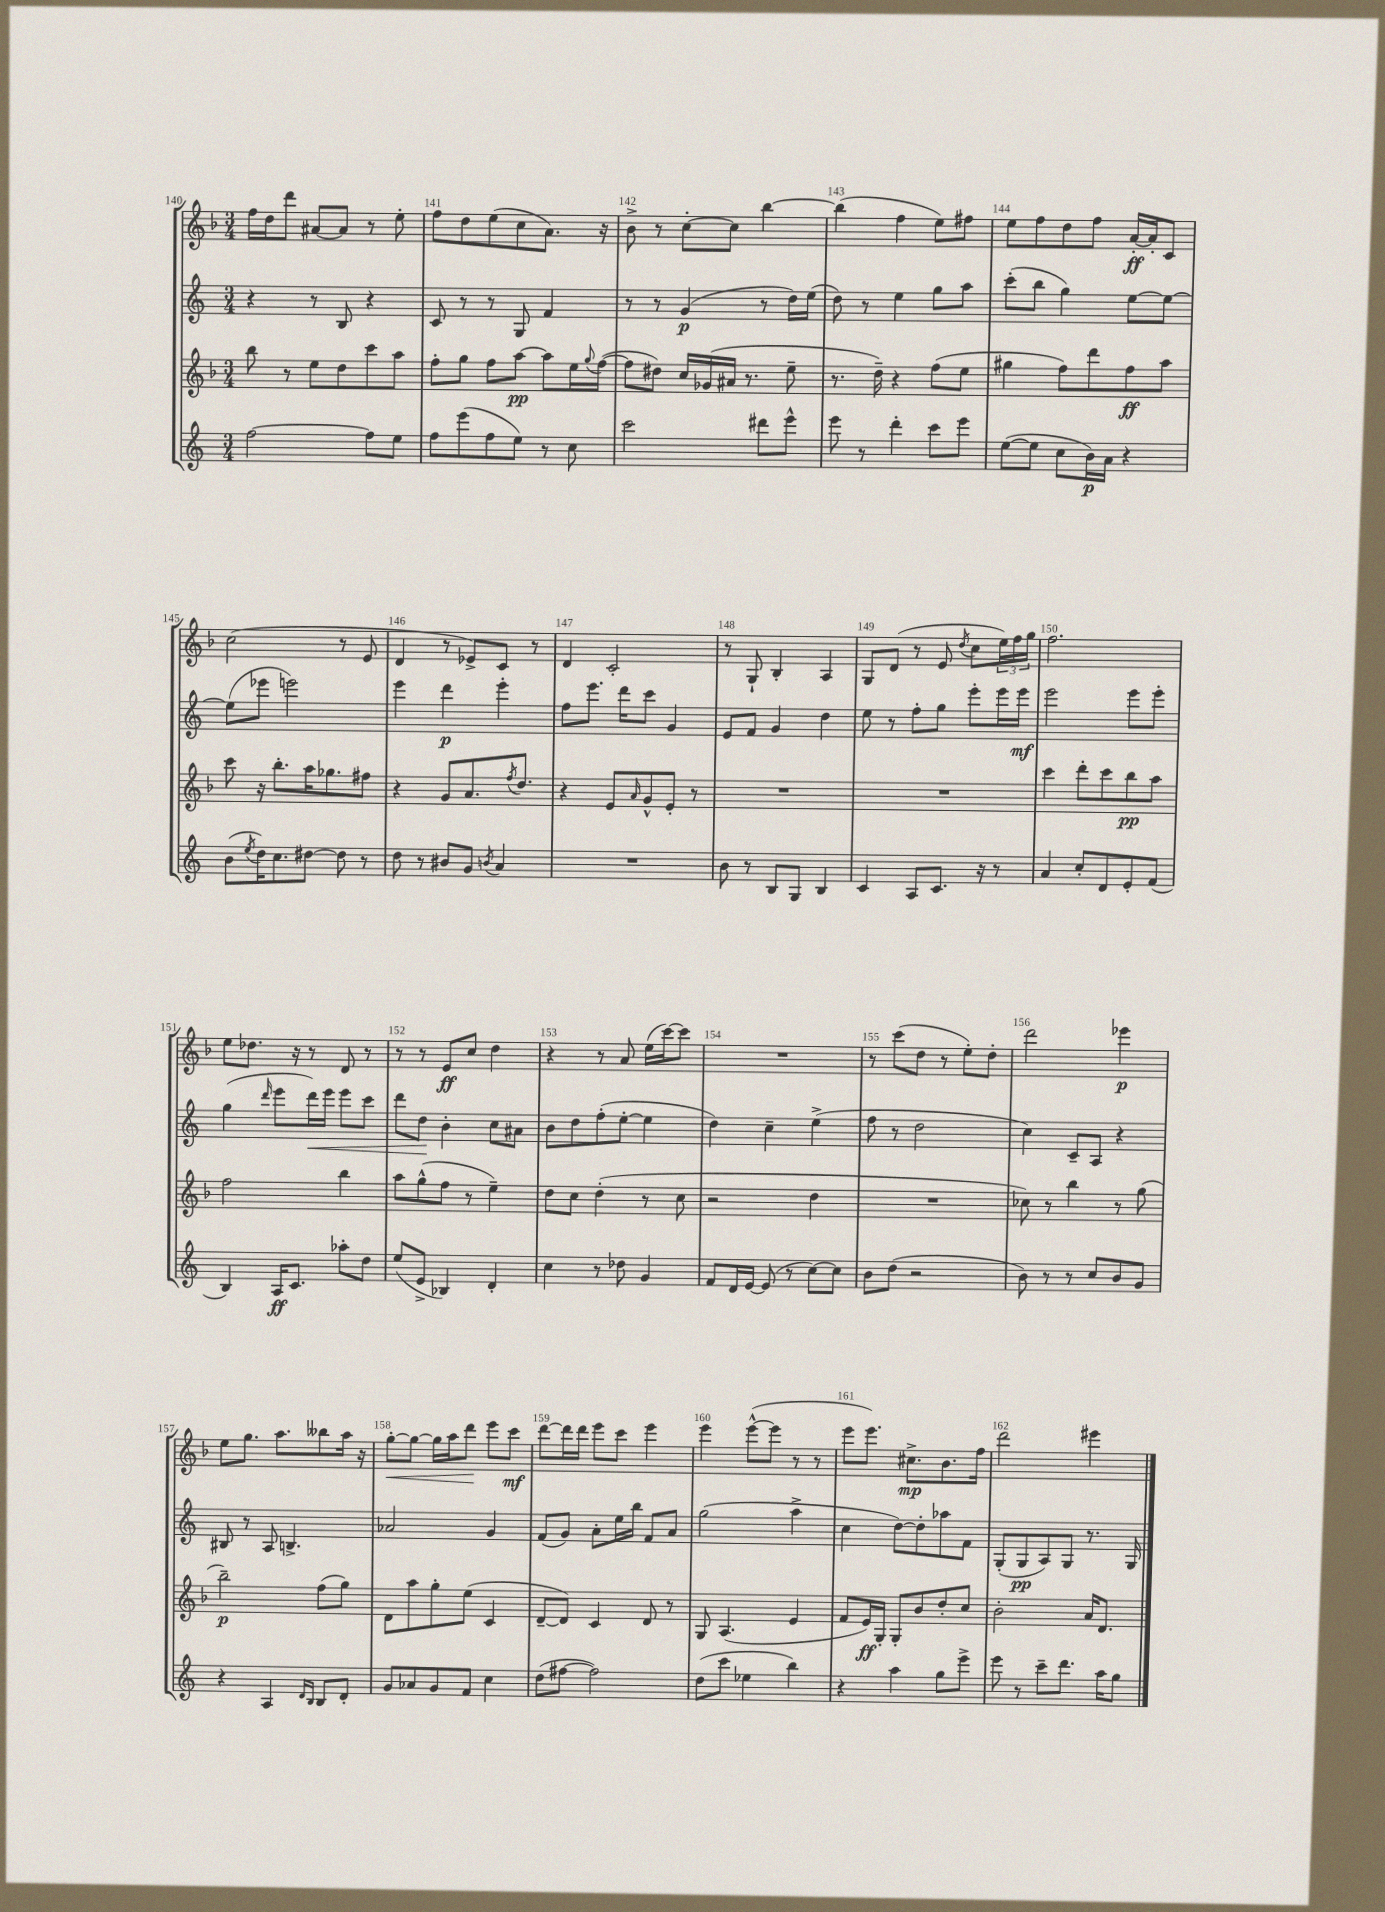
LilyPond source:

<<
\new StaffGroup <<
\new Staff = "s0" {
    \clef treble \key f \major \numericTimeSignature \time 3/4
    f''16 d''16 d'''8 ais'8~ ais'8 r8 e''8-. |
    f''8 d''8 e''8( c''8 a'8.) r16 |
    bes'8-> r8 c''8~-. c''8 bes''4~ |
    bes''4( f''4 e''8) fis''8 |
    e''8 f''8 d''8 f''8 a'16~-.\ff a'16-. c'8 |
    c''2( r8 e'8 |
    d'4 r8 ees'8->) c'8 r8 |
    d'4 c'2-. |
    r8 g8-! bes4-. a4 |
    g8 d'8( r8 e'8 \acciaccatura { d''8 } c''8 \tuplet 3/2 { e''16) f''16 g''16 } |
    f''2. |
    e''8 des''8. r16 r8 d'8 r8 |
    r8 r8 e'8\ff c''8 d''4 |
    r4 r8 a'8 e''16( c'''16~) c'''8 |
    R2. |
    r8 c'''8( d''8 r8 e''8-.) d''8-. |
    d'''2 ees'''4\p |
    e''8 g''8. a''8. beses''8 a''16 r16 |
    g''8~-.\< g''8~ g''16 a''16 d'''8\! e'''8 c'''8\mf |
    d'''8~ d'''16 d'''16 e'''8 c'''8 e'''4 |
    e'''4 e'''8~-^( e'''8 r8 r8 |
    e'''8 e'''8.) cis''8.->\mp bes'8. f''16 |
    d'''2 eis'''4 \bar "|." |
}
\new Staff = "s1" {
    \clef treble \key c \major \numericTimeSignature \time 3/4
    r4 r8 b8 r4 |
    c'8 r8 r8 g8 f'4 |
    r8 r8 g'4\p( r8 d''16) e''16( |
    d''8) r8 e''4 g''8 a''8 |
    c'''8-.( b''8 g''4) e''8~ e''8~ |
    e''8( ees'''8 e'''2) |
    e'''4 d'''4\p e'''4-. |
    f''8 e'''8. d'''16 c'''8 g'4 |
    e'8 f'8 g'4 d''4 |
    e''8 r8 f''8-. g''8 e'''8-. e'''16 e'''16\mf |
    e'''2 e'''8 e'''8-. |
    g''4( \grace { d'''16 } e'''8 d'''16\<) e'''16 e'''8 c'''8 |
    d'''8 d''8\! b'4-. c''8 ais'8 |
    b'8 d''8 f''8-.( e''8~-. e''4 |
    d''4) c''4-- e''4->( |
    f''8 r8 d''2 |
    c''4) c'8-- a8 r4 |
    bis8 r8 a8 b4.-> |
    aes'2 g'4 |
    f'8( g'8) a'8-. e''16 b''16 f'8 a'8 |
    g''2( a''4-> |
    c''4 d''8~) d''8-. aes''8 f'8 |
    g8-.( g8\pp a8) g8 r8. g16 \bar "|." |
}
\new Staff = "s2" {
    \clef treble \key f \major \numericTimeSignature \time 3/4
    bes''8 r8 e''8 d''8 c'''8 a''8 |
    f''8-. g''8 f''8 a''8~\pp a''8 e''16 \appoggiatura { g''8 } f''16~( |
    f''8 dis''8) c''16 ges'16( ais'16 r8. e''8-- |
    r8. d''16--) r4 f''8( e''8 |
    gis''4 f''8) d'''8 f''8\ff a''8 |
    c'''8 r16 bes''8.-. a''16 ges''8. fis''8 |
    r4 g'8 a'8. \acciaccatura { f''8 } d''8. |
    r4 e'8 \grace { a'16 } g'8-^ e'8-. r8 |
    R2. |
    R2. |
    c'''4 d'''8-. c'''8 bes''8\pp a''8 |
    f''2 bes''4 |
    a''8 g''8-^( f''8 r8 e''4--) |
    d''8 c''8 d''4-.( r8 c''8 |
    r2 d''4 |
    R2. |
    ces''8) r8 bes''4 r8 g''8( |
    bes''2--\p) f''8( g''8) |
    d'8 a''8 g''8-. e''8( c'4 |
    d'8~-- d'8) c'4 d'8 r8 |
    g8 a4.( e'4 |
    f'8 e'16\ff) g16-. g8-. bes'8 d''8-. c''8 |
    bes'2-. a'16 d'8. \bar "|." |
}
\new Staff = "s3" {
    \clef treble \key c \major \numericTimeSignature \time 3/4
    f''2~ f''8 e''8 |
    f''8 e'''8( f''8 e''8) r8 c''8 |
    c'''2 dis'''8 e'''8-^ |
    e'''8 r8 d'''4-. c'''8 e'''8 |
    e''8~( e''8 c''8 b'16\p) a'16 r4 |
    b'8( \acciaccatura { e''8 } d''16) c''8. dis''8~ dis''8 r8 |
    d''8 r8 bis'8 g'8 \acciaccatura { b'8 } a'4 |
    R2. |
    b'8 r8 b8 g8 b4 |
    c'4 a8 c'8. r16 r8 |
    a'4 c''8-. d'8 e'8-. f'8( |
    b4) a16\ff c'8. aes''8-. d''8 |
    e''8( e'8-> bes4) d'4-. |
    c''4 r8 des''8 g'4 |
    f'8 d'16 e'16~ e'8( r8 c''8~) c''8 |
    b'8 d''8( r2 |
    b'8) r8 r8 c''8 b'8 g'8 |
    r4 a4 \grace { d'16 b16 } b8 d'8-. |
    g'8 aes'8 g'8 f'8 c''4 |
    d''8( fis''8~ fis''2) |
    d''8( c'''8 ees''4 b''4) |
    r4 a''4 g''8 e'''8-> |
    e'''8 r8 c'''8-- d'''8. a''16 g''8 \bar "|." |
}
>>
>>
\layout { \context { \Score currentBarNumber = #140 \override BarNumber.break-visibility = ##(#f #t #t) barNumberVisibility = #all-bar-numbers-visible } }
